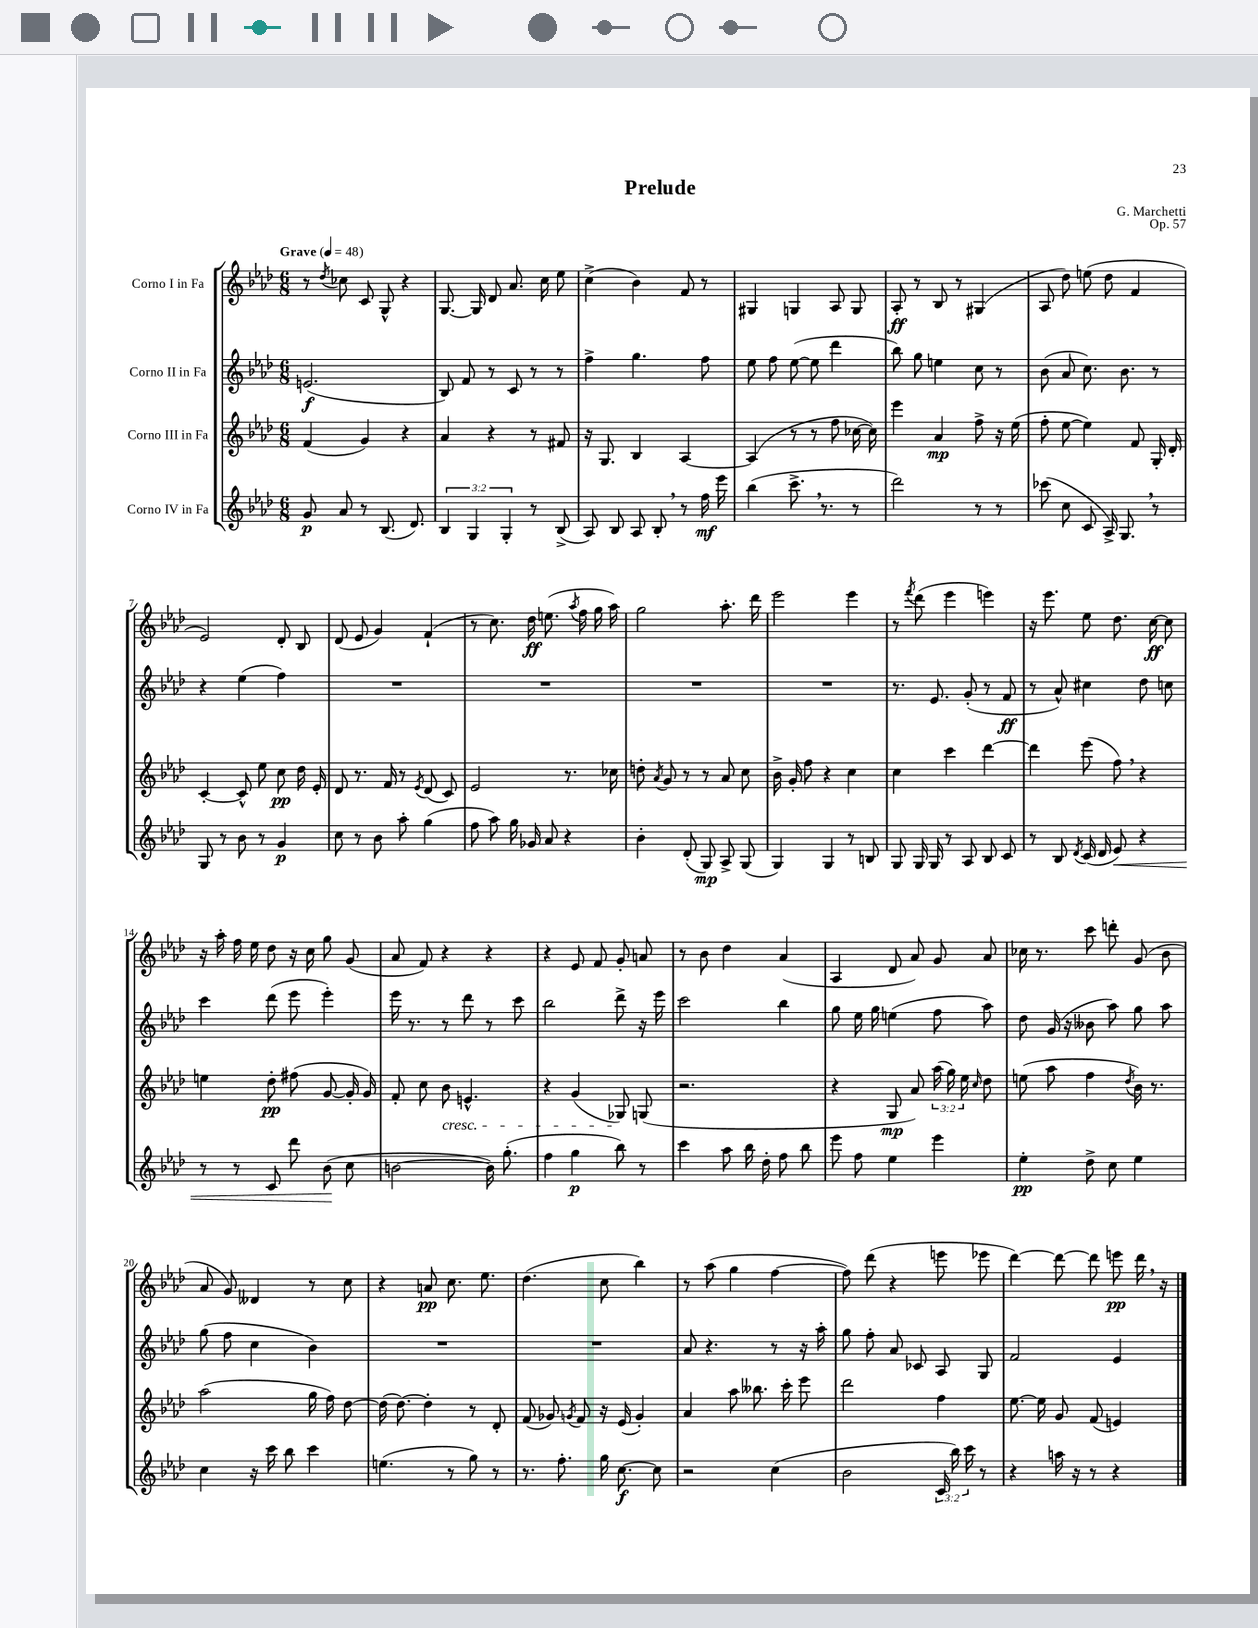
\header { title = "Prelude" composer = "G. Marchetti" opus = "Op. 57" }
<<
\new StaffGroup <<
\new Staff = "s0" \with { instrumentName = "Corno I in Fa" } {
    \clef treble \key aes \major \numericTimeSignature \time 6/8 \tempo "Grave" 4 = 48
    \autoBeamOff r8 \acciaccatura { des''8 } ces''8 c'8 g8-^ r4 |
    g8.~ g16 des'8 aes'8. c''16 ees''8 |
    c''4->( bes'4) f'8 r8 |
    gis4 g4 aes8 g8 |
    aes8-.\ff r8 bes8 r8 gis4( |
    aes8 des''8) e''8( des''8 f'4 |
    ees'2) des'8-. bes8 |
    des'8( ees'8 g'4) f'4-!( |
    r8 c''8.) des''16\ff e''8.( \acciaccatura { aes''8 } f''16 g''16 aes''16) |
    g''2 aes''8.-. des'''16 |
    ees'''2 ees'''4 |
    r8 \acciaccatura { f'''8 } des'''8( ees'''4 e'''4) |
    r16 ees'''8. ees''8 des''8. c''16~\ff c''8 |
    r16 aes''16-. f''16 ees''16 des''8 r16 c''16 g''8 g'8( |
    aes'8 f'8) r4 r4 |
    r4 ees'8 f'8 g'8-. a'8 |
    r8 bes'8 des''4 aes'4( |
    aes4 des'8 aes'8) g'8 aes'8 |
    ces''16 r8. c'''8 d'''8-. g'8( bes'8 |
    aes'8 g'8) deses'4 r8 c''8 |
    r4 a'8\pp c''8. ees''8. |
    des''4.( c''8 bes''4) |
    r8 aes''8( g''4 f''4~ |
    f''8) des'''8( r4 e'''8 ees'''8 |
    des'''4~) des'''8~ des'''8 e'''8\pp des'''16 \breathe r16 \bar "|." |
}
\new Staff = "s1" \with { instrumentName = "Corno II in Fa" } {
    \clef treble \key aes \major \numericTimeSignature \time 6/8
    \autoBeamOff e'2.\f( |
    bes8) f'8 r8 c'8 r8 r8 |
    f''4-> g''4. f''8 |
    ees''8 f''8 ees''8~( ees''8 des'''4 |
    bes''8) g''8 e''4 c''8 r8 |
    bes'8( aes'8 c''8.) bes'8. r8 |
    r4 ees''4( f''4) |
    R2. |
    R2. |
    R2. |
    R2. |
    r8. ees'8. g'8-.( r8 f'8\ff |
    r8 aes'8-^) cis''4 des''8 c''8 |
    c'''4 des'''8( ees'''8 ees'''4-.) |
    ees'''16 r8. r8 des'''8 r8 c'''8 |
    bes''2 des'''8-> r16 ees'''16 |
    c'''2 bes''4 |
    g''8 ees''16 g''16 e''4( f''8 aes''8) |
    des''8 g'16( r16 beses'8 aes''8) g''8 aes''8 |
    g''8( f''8 c''4 bes'4) |
    R2. |
    R2. |
    aes'8 r4. r8 r16 aes''16-. |
    g''8 f''8-. aes'8 ces'8 aes8 g8 |
    f'2 ees'4 \bar "|." |
}
\new Staff = "s2" \with { instrumentName = "Corno III in Fa" } {
    \clef treble \key aes \major \numericTimeSignature \time 6/8 \override Staff.TupletNumber.text = #tuplet-number::calc-fraction-text
    \autoBeamOff f'4( g'4) r4 |
    aes'4 r4 r8 fis'8 |
    r16 g8. bes4 aes4~ |
    aes4( r8 r8 f''8 ces''16~ ces''16) |
    ees'''4 aes'4\mp f''8-> r16 ees''16( |
    f''8-. ees''8~ ees''4) f'8 g16-. des'16-. |
    c'4~-. c'8-^ ees''8 c''8\pp des''16 ees'16-. |
    des'8 r8. f'16 r8 \acciaccatura { ees'8 } des'8( c'8) |
    ees'2 r8. ces''16 |
    d''8-. \acciaccatura { aes'8 } g'8 r8 r8 aes'8 c''8 |
    bes'16-> g'16-. f''8 r4 c''4 |
    c''4 c'''4 des'''4~ |
    des'''4 ees'''8( f''8) \breathe r4 |
    e''4 des''8-.\pp fis''8( g'8~ g'16-. g'16) |
    f'8-. c''8 bes'8\cresc e'4.-^ |
    r4 g'4( ges8\!) g8( |
    r2. |
    r4 g8\mp aes'8) \tuplet 3/2 { aes''16( g''16) ees''16 } \grace { c''16 } des''8 |
    e''8( aes''8 f''4 \acciaccatura { des''8 } bes'16) r8. |
    aes''2( g''16 f''16) des''8~ |
    des''16( des''8.~) des''4-. r8 des'8-. |
    f'8( ges'8) \acciaccatura { g'8 } f'8 r16 ees'16( g'4-.) |
    aes'4 aes''8 beses''8. c'''16-. ees'''8 |
    des'''2 f''4 |
    ees''8.~ ees''16 g'8 f'8( e'4) \bar "|." |
}
\new Staff = "s3" \with { instrumentName = "Corno IV in Fa" } {
    \clef treble \key aes \major \numericTimeSignature \time 6/8 \override Staff.TupletNumber.text = #tuplet-number::calc-fraction-text
    \autoBeamOff g'8\p aes'8 r8 bes8.( des'8.) |
    \tuplet 3/2 { bes4 g4 g4-. } r8 bes8->( |
    aes8) bes8 aes8 bes8-. \breathe r8 f''16\mf ees'''16 |
    bes''4( c'''8.-> \breathe r8. r8 |
    des'''2) r8 r8 |
    ces'''8( c''8 c'8 aes16->) g8. \breathe r8 |
    g8 r8 bes'8 r8 g'4\p |
    c''8 r8 bes'8 aes''8-. g''4( |
    f''8 aes''8) g''16 ges'16 aes'8 r4 |
    bes'4-. des'8-.( g8\mp) aes8-> g8( |
    g4) g4 r8 b8 |
    g8 g16 g16 r8 aes8 bes8 c'8 |
    r8 bes8 \acciaccatura { des'8 } c'16( des'16 ees'8\<) r4 |
    r8 r8 c'8 des'''8 bes'8\!( c''8 |
    b'2~ b'16) g''8.-.( |
    f''4 g''4\p bes''8) r8 |
    c'''4 aes''8 bes''16 des''16-. f''8 bes''8 |
    ees'''8 f''8 ees''4 ees'''4 |
    ees''4-.\pp des''8-> c''8 ees''4 |
    c''4 r16 c'''16 bes''8 c'''4 |
    e''4.( r8 g''8) r8 |
    r8. f''8.-. g''16 c''8.~\f c''8 |
    r2 c''4( |
    bes'2 \tuplet 3/2 { c'16 bes''16) c'''16 } r8 |
    r4 a''16 r16 r8 r4 \bar "|." |
}
>>
>>
